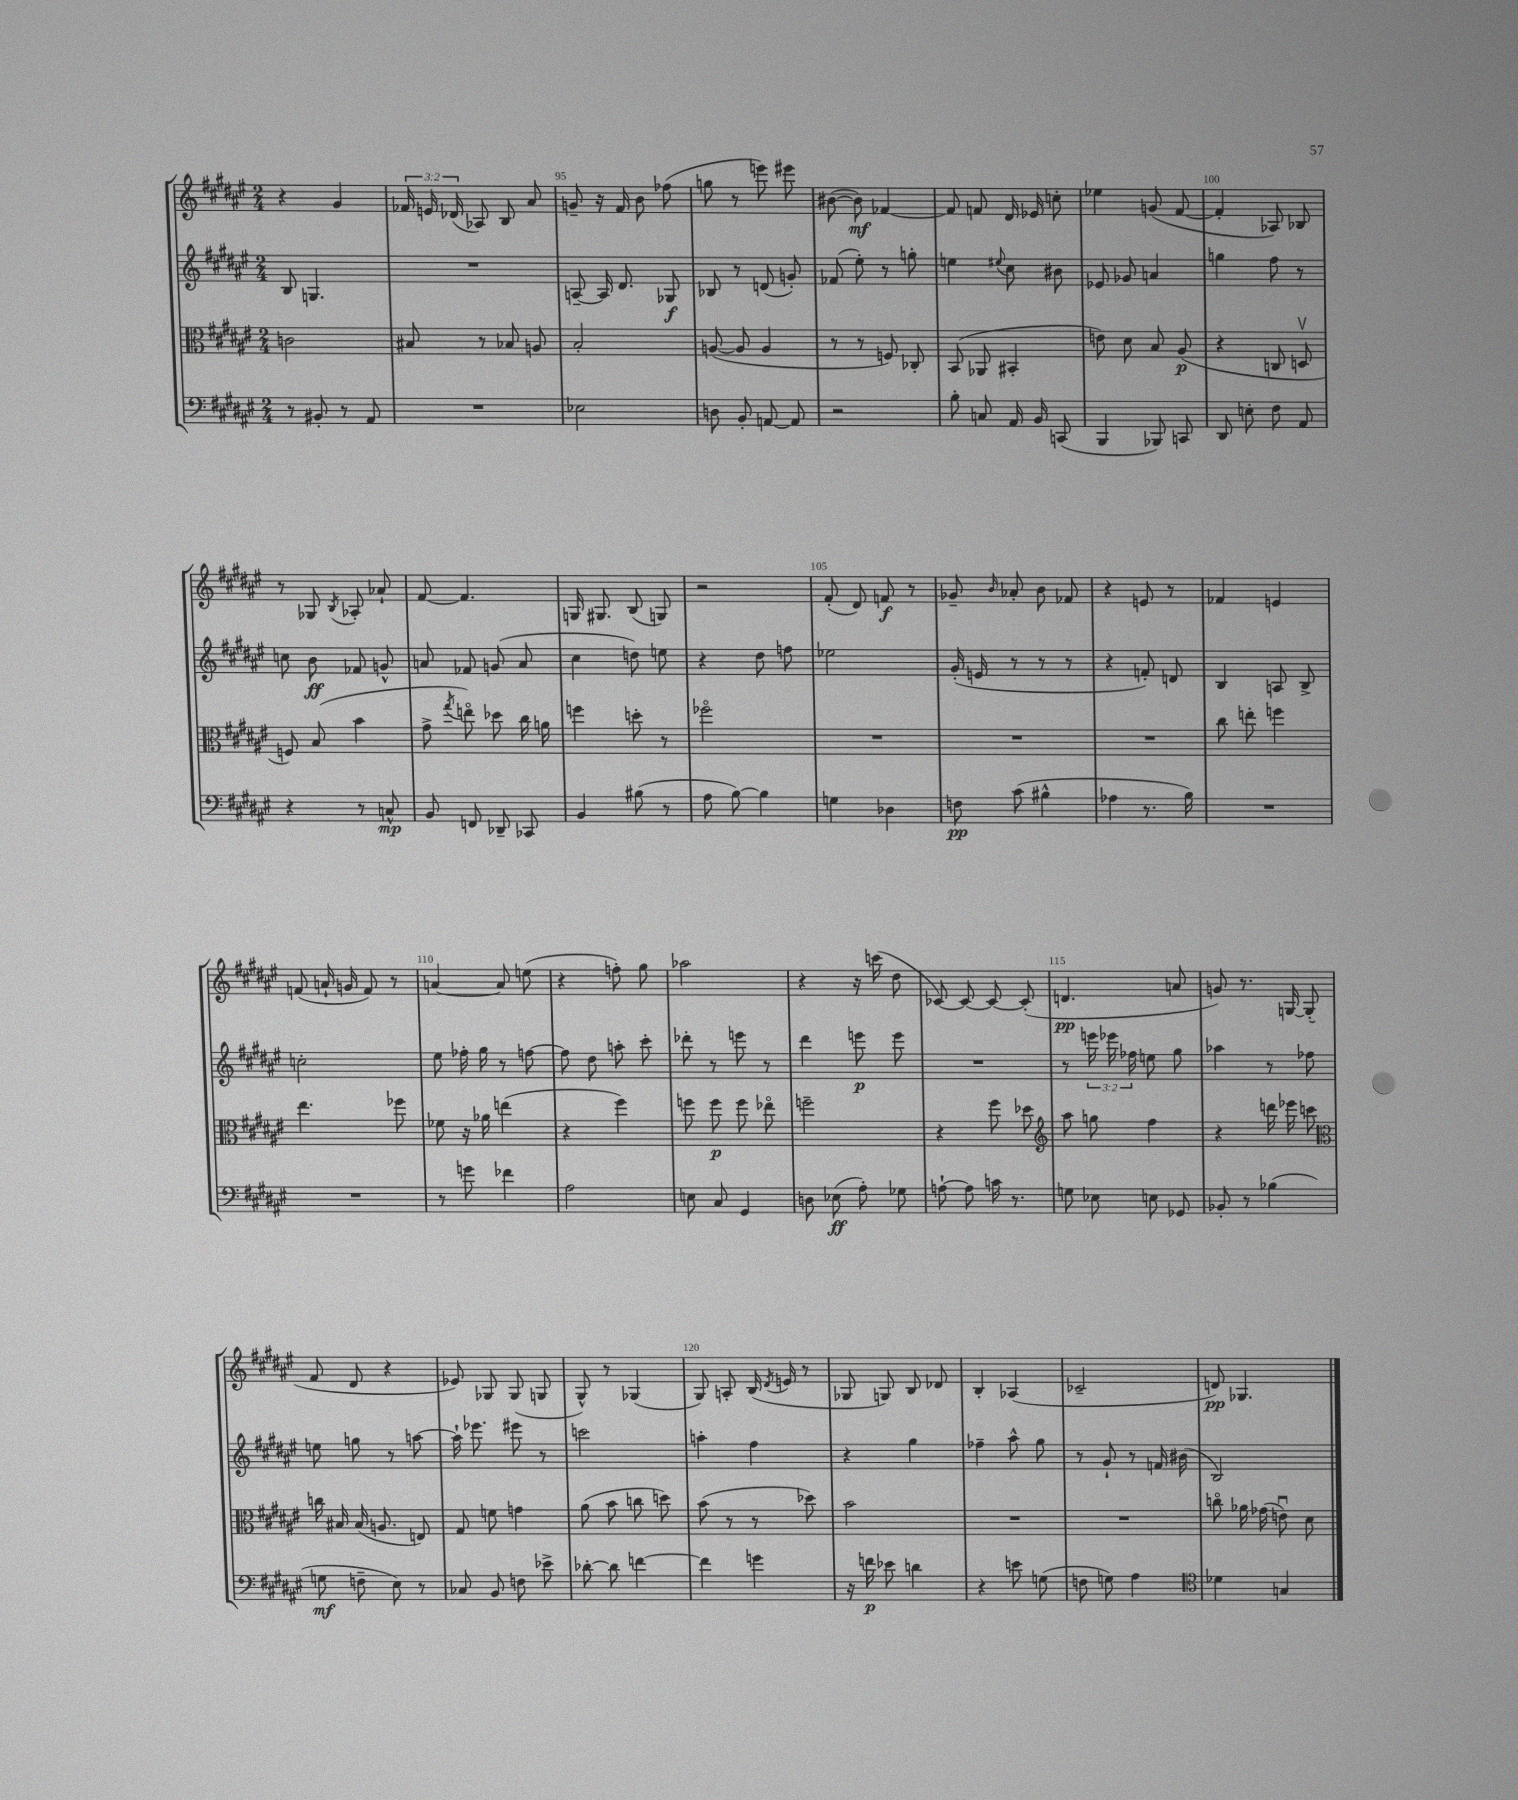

**kern	**dynam	**kern	**dynam	**kern	**dynam	**kern	**dynam
*part4	*part4	*part3	*part3	*part2	*part2	*part1	*part1
*staff4	*staff4	*staff3	*staff3	*staff2	*staff2	*staff1	*staff1
*clefF4	*	*clefC3	*	*clefG2	*	*clefG2	*
*k[f#c#g#d#a#e#]	*	*k[f#c#g#d#a#e#]	*	*k[f#c#g#d#a#e#]	*	*k[f#c#g#d#a#e#]	*
*M2/4	*	*M2/4	*	*M2/4	*	*M2/4	*
=93	=93	=93	=93	=93	=93	=93	=93
8r	.	2cn\	.	8B/	.	4r	.
8BB#X'/	.	.	.	4.Gn/	.	.	.
8r	.	.	.	.	.	4g#/	.
8AA#/	.	.	.	.	.	.	.
=94	=94	=94	=94	=94	=94	=94	=94
2r	.	8B#X/	.	2r	.	24f-X/	.
.	.	.	.	.	.	24en/	.
.	.	.	.	.	.	(24d-X/	.
.	.	8r	.	.	.	8A-X/)	.
.	.	8B-X/	.	.	.	8B/	.
.	.	8An/	.	.	.	8a#/	.
=95	=95	=95	=95	=95	=95	=95	=95
2E-X\	.	2B'/	.	[8An~/	.	8gn~/	.
.	.	.	.	16A/]	.	16r	.
.	.	.	.	8.d#/	.	16f#/	.
.	.	.	.	.	.	8b\	.
.	.	.	.	8G-X/	f	(8ff-X\	.
=96	=96	=96	=96	=96	=96	=96	=96
8Dn\	.	([8An/	.	8B-X/	.	8ggn\	.
8BB'/	.	8A/]	.	8r	.	8r	.
[8AAn/	.	4A/	.	(8dn/	.	8eeen\)	.
8AA/]	.	.	.	8gn'/)	.	8eee#X\	.
=97	=97	=97	=97	=97	=97	=97	=97
2r	.	8r	.	(8f-X/	.	([8b#X\	.
.	.	8r	.	8ee#'\)	.	8b#\])	mf
.	.	8Fn/)	.	8r	.	[4f-X/	.
.	.	8C-X'/	.	8ggn'\	.	.	.
=98	=98	=98	=98	=98	=98	=98	=98
8B'\	.	(8BB/	.	4een\	.	8f-/]	.
8Cn/	.	8AA-X/	.	.	.	8fn/	.
.	.	.	.	8qqee#X/	.	.	.
16AA#/	.	4BB#X'/	.	8cc#\	.	16d#/	.
16BB/	.	.	.	.	.	16e-X/	.
(8CCn/	.	.	.	8b#X\	.	8ccn'\	.
=99	=99	=99	=99	=99	=99	=99	=99
4BBB/	.	8en\)	.	8e-X/	.	4ee-X\	.
.	.	8d#\	.	8g-X/	.	.	.
8BBB-X/)	.	8B/	.	4an/	.	(8gn/	.
8CCn/	.	(8A#/	p	.	.	[8f#/	.
=100	=100	=100	=100	=100	=100	=100	=100
8DD#/	.	4r	.	4ggn\	.	4f#'/]	.
8En'\	.	.	.	.	.	.	.
8F#\	.	8Cn/	.	8ff#\	.	8A-X/)	.
8AA#/	.	8Dnv/	.	8r	.	8B-X/	.
!!LO:LB:g=z
=101	=101	=101	=101	=101	=101	=101	=101
4r	.	8Fn/)	.	8ccn\	.	8r	.
.	.	(8B/	.	8b\	ff	8G-X/	.
.	.	.	.	.	.	8qB/	.
8r	.	4b\	.	8f-X/	.	8A-X'/	.
8Cn^^/	mp	.	.	8gn^^/	.	8a-X`/	.
=102	=102	=102	=102	=102	=102	=102	=102
8BB/	.	8g#^\	.	8an/	.	[8f#/	.
.	.	8qgg#/	.	.	.	.	.
8FFn/	.	8een\)	.	8f-X/	.	4.f#/]	.
8DD-X~/	.	8dd-X\	.	(8gn/	.	.	.
8CC-X/	.	16cc#\	.	8a/	.	.	.
.	.	16an\	.	.	.	.	.
=103	=103	=103	=103	=103	=103	=103	=103
4BB/	.	4ffn\	.	4cc#\	.	16Gn/	.
.	.	.	.	.	.	8.G#X/	.
(8B#X\	.	8ddn'\	.	8ddn\)	.	(8B/	.
8r	.	8r	.	8een\	.	8Gn/)	.
=104	=104	=104	=104	=104	=104	=104	=104
8A#\	.	2ff-X\	.	4r	.	2r	.
[8B\)	.	.	.	.	.	.	.
4B\]	.	.	.	8dd#\	.	.	.
.	.	.	.	8ffn\	.	.	.
=105	=105	=105	=105	=105	=105	=105	=105
4Gn\	.	2r	.	2ee-X\	.	(8f#'/	.
.	.	.	.	.	.	8d#/)	.
4D-X\	.	.	.	.	.	8fn/	f
.	.	.	.	.	.	8r	.
=106	=106	=106	=106	=106	=106	=106	=106
8Fn\	pp	2r	.	(16g#'/	.	8g-X~/	.
.	.	.	.	16en/	.	.	.
.	.	.	.	.	.	16qqb/	.
(8c#\	.	.	.	8r	.	8a-X'/	.
4B#X^^\	.	.	.	8r	.	8b\	.
.	.	.	.	8r	.	8f-X/	.
=107	=107	=107	=107	=107	=107	=107	=107
4A-X\	.	2r	.	4r	.	4r	.
8.r	.	.	.	8fn'/)	.	8en/	.
.	.	.	.	8dn/	.	8r	.
16B\)	.	.	.	.	.	.	.
=108	=108	=108	=108	=108	=108	=108	=108
2r	.	8cc#\	.	4B/	.	4f-X/	.
.	.	8een'\	.	.	.	.	.
.	.	4ffn\	.	8An/	.	4en/	.
.	.	.	.	8B^/	.	.	.
!!LO:LB:g=z
=109	=109	=109	=109	=109	=109	=109	=109
2r	.	4.ee#\	.	2ccn'\	.	(8fn/	.
.	.	.	.	.	.	16an`/	.
.	.	.	.	.	.	16gn/	.
.	.	.	.	.	.	8f/)	.
.	.	8ff-X\	.	.	.	8r	.
=110	=110	=110	=110	=110	=110	=110	=110
8r	.	8f-X\	.	8ee#\	.	[4an/	.
8gn\	.	16r	.	16ff-X'\	.	.	.
.	.	16a-X\	.	16gg#\	.	.	.
4f-X\	.	(4een\	.	8r	.	8a/]	.
.	.	.	.	[8ffn\	.	(8een\	.
=111	=111	=111	=111	=111	=111	=111	=111
2A#\	.	4r	.	8ff\]	.	4r	.
.	.	.	.	8dd#\	.	.	.
.	.	4ff#\)	.	8aan'\	.	8ffn'\)	.
.	.	.	.	8ccc#'\	.	8gg#\	.
=112	=112	=112	=112	=112	=112	=112	=112
8En\	.	8ffn\	.	8ddd-X'\	.	2aa-X\	.
8C#/	.	8ff\	p	8r	.	.	.
4GG#/	.	8ff\	.	8eeen\	.	.	.
.	.	8ee-X\	.	8r	.	.	.
=113	=113	=113	=113	=113	=113	=113	=113
8Dn\	.	2ffn~\	.	4ddd#\	.	4r	.
(8E-X\	ff	.	.	.	.	.	.
8A#'\)	.	.	.	8eeen\	p	16r	.
.	.	.	.	.	.	(16cccn\	.
8G-X\	.	.	.	8eee\	.	8dd#\	.
=114	=114	=114	=114	=114	=114	=114	=114
[8An`\	.	4r	.	2r	.	[8c-X/)	.
8A\]	.	.	.	.	.	8c-/_	.
16cn\	.	8ff#\	.	.	.	8c-/_	.
8.r	.	.	.	.	.	.	.
.	.	8dd-X\	.	.	.	(8c-'/]	.
=115	=115	=115	=115	=115	=115	=115	=115
*	*	*clefG2	*	*	*	*	*
8Gn\	.	8aa#\	.	8r	.	4.dn/	pp
8E-X\	.	8ggn\	.	24eeen\	.	.	.
.	.	.	.	24eee-X\	.	.	.
.	.	.	.	24ff-X\	.	.	.
8En\	.	4ff#\	.	8een\	.	.	.
8GG-X/	.	.	.	8gg#\	.	8an/	.
=116	=116	=116	=116	=116	=116	=116	=116
8BB-X'/	.	4r	.	4aa-X\	.	8gn/)	.
8r	.	.	.	.	.	8.r	.
(4B-X\	.	16dddn\	.	8r	.	.	.
.	.	16eee-X\	.	.	.	[16Gn/	.
.	.	8cccn\	.	8ff-X\	.	(8G'/]	.
!!LO:LB:g=z
=117	=117	=117	=117	=117	=117	=117	=117
*	*	*clefC3	*	*	*	*	*
8Gn\	mf	16ccn\	.	8een\	.	8f#/	.
.	.	16B#X/	.	.	.	.	.
8Fn~\	.	(16B#/	.	8ggn\	.	8d#/	.
.	.	8.An/	.	.	.	.	.
8E#\)	.	.	.	8r	.	4r	.
8r	.	8En/)	.	[8aan\	.	.	.
=118	=118	=118	=118	=118	=118	=118	=118
8C-X/	.	8G#/	.	16aa`\]	.	8e-X/)	.
.	.	.	.	8.eee-X\	.	.	.
8BB/	.	8fn\	.	.	.	8G-X/	.
8Fn\	.	4gn\	.	8eee#X\	.	(8G-/	.
8e-X^\	.	.	.	8r	.	8Gn/	.
=119	=119	=119	=119	=119	=119	=119	=119
[8d-X'\	.	(8a#\	.	2cccn\	.	8G#^^/)	.
8d-\]	.	8b\	.	.	.	8r	.
[4fn\	.	8ccn\	.	.	.	(4G-X/	.
.	.	8ddn\)	.	.	.	.	.
=120	=120	=120	=120	=120	=120	=120	=120
4f\]	.	(8b\	.	4aan'\	.	8G#/)	.
.	.	8r	.	.	.	8An'/	.
4gn\	.	8r	.	4ff#\	.	(16B/	.
.	.	.	.	.	.	8qd#/	.
.	.	.	.	.	.	16en/	.
.	.	8dd-X\)	.	.	.	8r	.
=121	=121	=121	=121	=121	=121	=121	=121
16r	.	2b\	.	4r	.	8G-X/	.
16fn\	p	.	.	.	.	.	.
8e-X\	.	.	.	.	.	8Gn/)	.
4dn\	.	.	.	4gg#\	.	8B/	.
.	.	.	.	.	.	8d-X/	.
=122	=122	=122	=122	=122	=122	=122	=122
4r	.	2r	.	4ff-X~\	.	4B'/	.
8en\	.	.	.	8aa#^^\	.	(4A-X/	.
(8Gn\	.	.	.	8gg#\	.	.	.
=123	=123	=123	=123	=123	=123	=123	=123
8Fn\	.	2r	.	8r	.	2c-X~/	.
8Gn\)	.	.	.	8g#`/	.	.	.
4A#\	.	.	.	8r	.	.	.
.	.	.	.	16fn/	.	.	.
.	.	.	.	(16b#X\	.	.	.
=124	=124	=124	=124	=124	=124	=124	=124
*clefC4	*	*	*	*	*	*	*
4d-X\	.	8ccn\	.	2B/)	.	8dn/)	pp
.	.	16a-X\	.	.	.	4.G-X/	.
.	.	(16g-X\	.	.	.	.	.
4Gn/	.	8enu\)	.	.	.	.	.
.	.	8d#\	.	.	.	.	.
==	==	==	==	==	==	==	==
*-	*-	*-	*-	*-	*-	*-	*-
